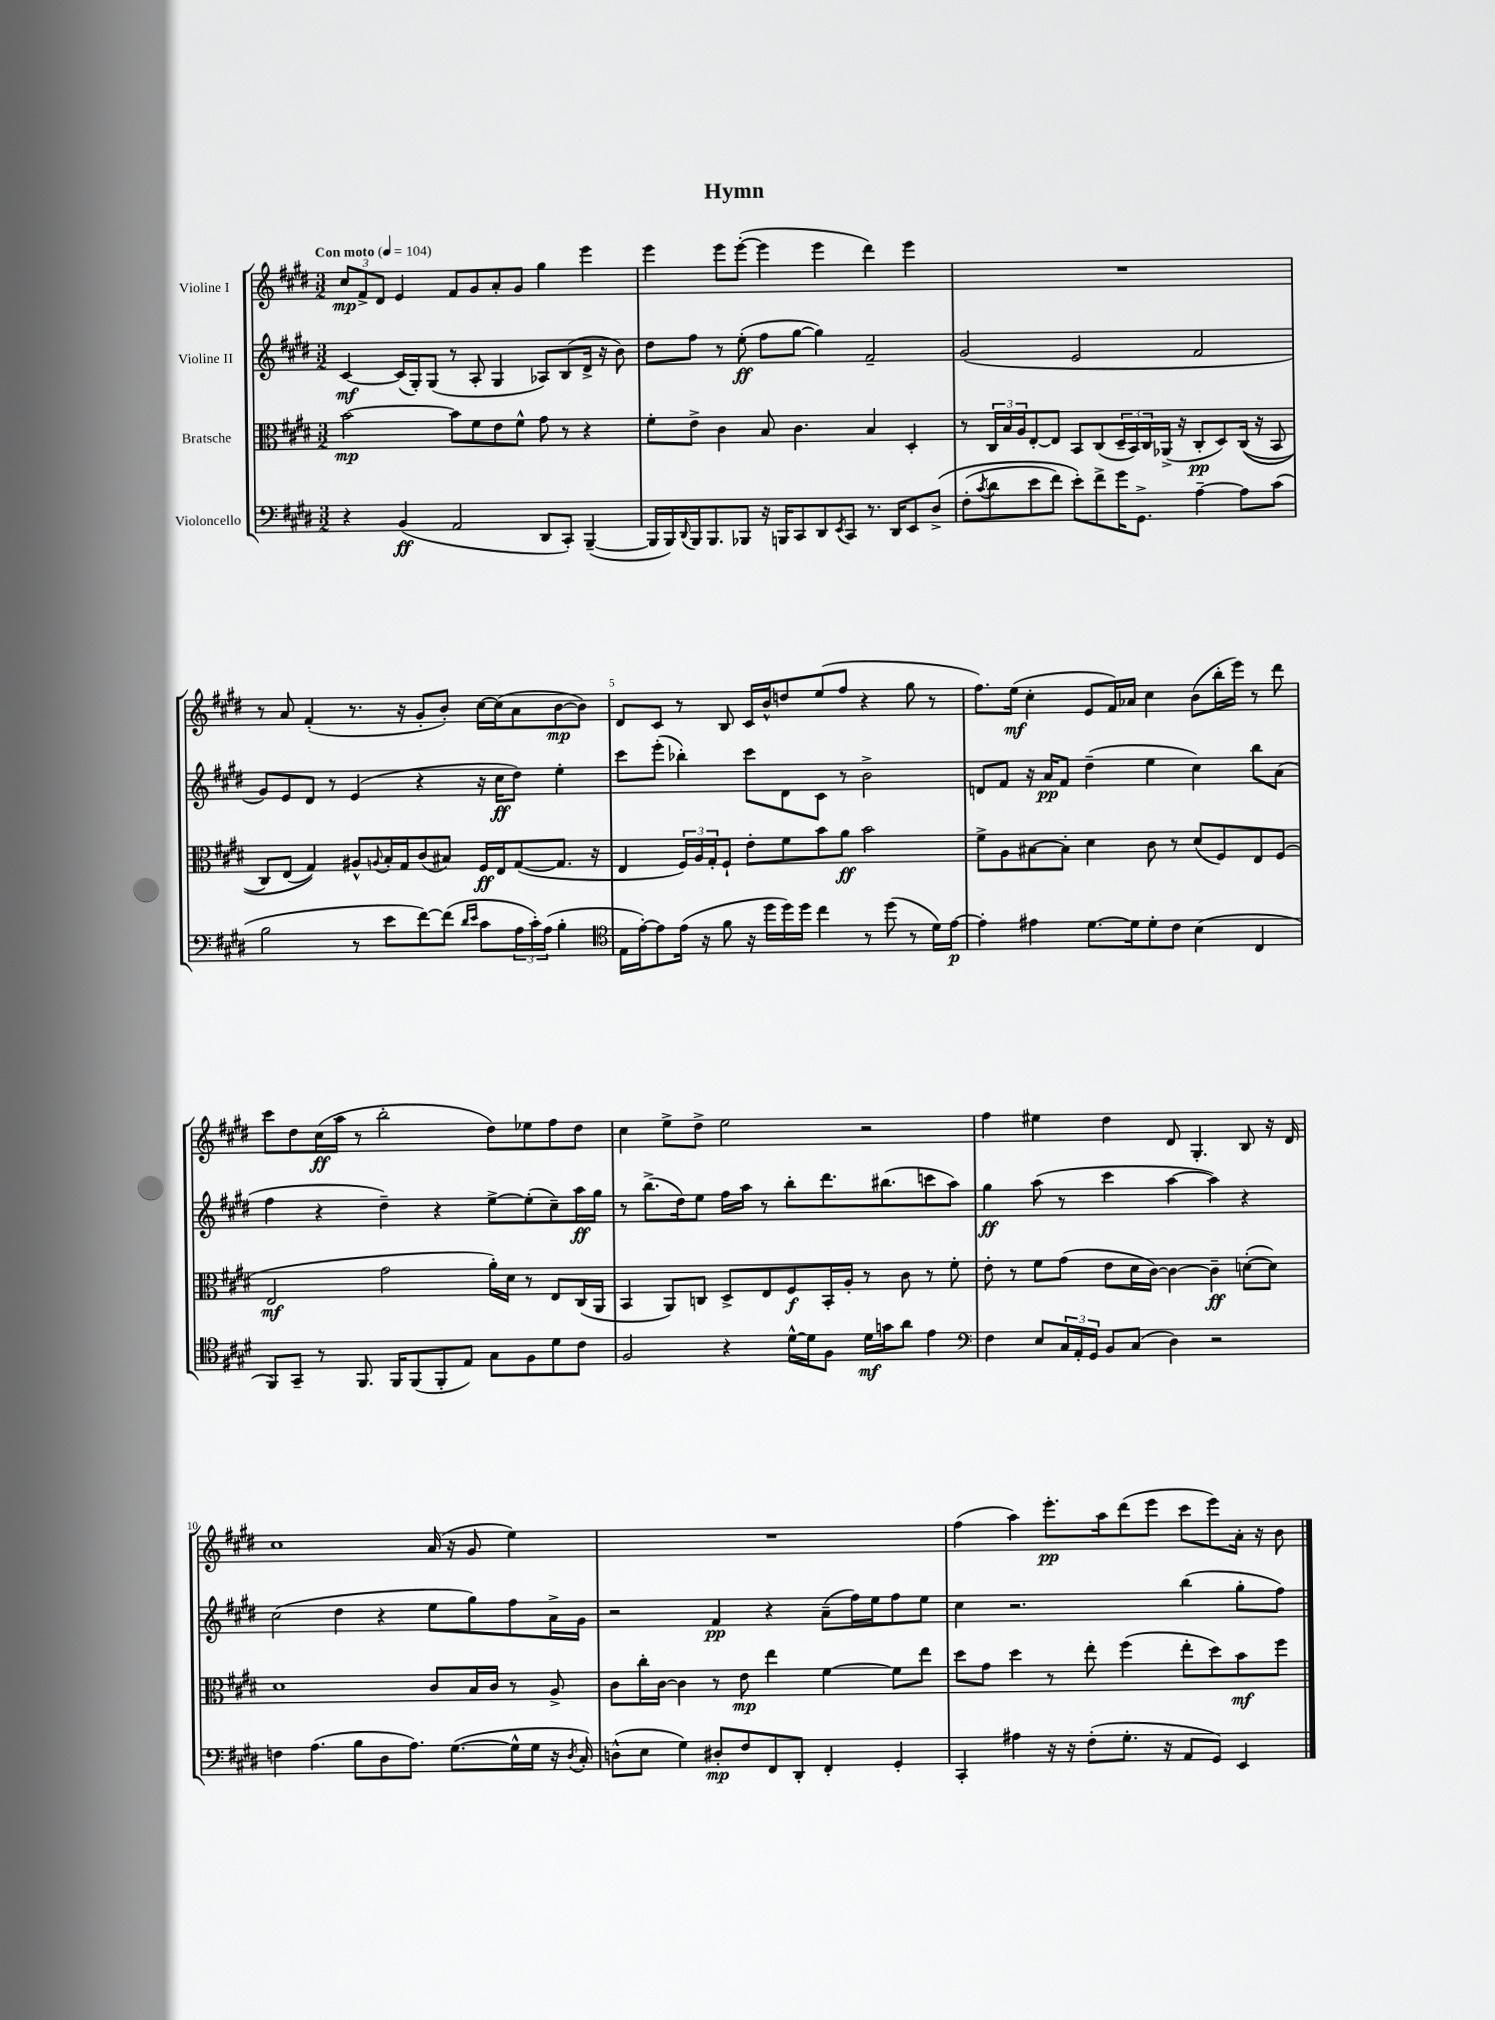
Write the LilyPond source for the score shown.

\header { title = "Hymn" }
<<
\new StaffGroup <<
\new Staff = "s0" \with { instrumentName = "Violine I" } {
    \clef treble \key e \major \numericTimeSignature \time 3/2 \tempo "Con moto" 4 = 104
    \tuplet 3/2 { cis''8\mp fis'8-> dis'8 } e'4 fis'8 gis'8 a'8-. gis'8 gis''4 e'''4 |
    e'''4 e'''8 e'''8~-.( e'''4 e'''4 dis'''4) e'''4 |
    R1. |
    r8 a'8 fis'4-.( r8. r16 gis'8-. b'8-.) cis''16~ cis''16( a'8 b'8~\mp b'8) |
    dis'8 cis'8 r8 b8 cis'16 b'16-^ d''8 e''8( fis''8 r4 gis''8 r8 |
    fis''8.) e''16\mf( cis''4-. e'8 fis'16) aes'16 cis''4 b'8( b''16-. e'''16) r8 dis'''8 |
    cis'''8 dis''8 cis''16\ff( a''16 r8 b''2-. dis''8) ees''8 fis''8 dis''8 |
    cis''4 e''8-> dis''8-> e''2 r2 |
    fis''4 eis''4 dis''4 dis'8 gis4.-. b8 r16 dis'16 |
    cis''1 a'16( r16 gis'8 e''4) |
    R1. |
    fis''4( a''4) e'''8.-.\pp a''16 dis'''8( e'''8 cis'''8 e'''8) a'16-. r16 b'8 \bar "|." |
}
\new Staff = "s1" \with { instrumentName = "Violine II" } {
    \clef treble \key e \major \numericTimeSignature \time 3/2
    cis'4~\mf cis'16( gis16-.) gis8( r8 a8-. gis4 aes8) b8( dis'16-> r16 b'8) |
    dis''8 fis''8 r8 e''8-.\ff( fis''8 gis''8~ gis''4) fis'2-- |
    gis'2( e'2 fis'2 |
    gis'8) e'8 dis'8 r8 e'4( r4 r16 cis''16\ff dis''8) e''4-. |
    cis'''8 e'''8-.( bes''4-.) cis'''8 dis'8 cis'8 r8 b'2-> |
    d'8 fis'8 r16 a'16\pp fis'8 dis''4--( e''4 cis''4) b''8 a'8( |
    fis''4 r4 dis''4--) r4 e''8~-> e''8-.( cis''8--) a''16\ff gis''16 |
    r8 b''8.->( dis''16) e''8 fis''16 a''16 r8 b''8-. dis'''8. bis''8.( c'''8 a''8) |
    gis''4\ff a''8( r8 cis'''4 a''4~ a''4) r4 |
    cis''2( dis''4 r4 e''8 gis''8) fis''8 a'16-> gis'16 |
    r2 fis'4\pp r4 a'8--( fis''16) e''16 fis''8 e''8 |
    cis''4 r2. b''4( gis''8-. fis''8) \bar "|." |
}
\new Staff = "s2" \with { instrumentName = "Bratsche" } {
    \clef alto \key e \major \numericTimeSignature \time 3/2
    b'2~\mp b'8 fis'8 e'8 fis'8-^ gis'8 r8 r4 |
    fis'8-. e'8-> cis'4 b8 cis'4. b4 dis4-. |
    r8 \tuplet 3/2 { cis16 b16 a16 } e8~-. e8 b,8 cis8( \tuplet 3/2 { dis16-- b,16) cis16 } aes,16->( r16 cis8-.\pp dis8) cis16(\( r16 b,8 |
    cis8) e8( gis4)\) ais8-^ \appoggiatura { a8 } b16-. gis16 cis'8( bis8) fis16\ff e16 gis8~( gis8. r16 |
    e4 \tuplet 3/2 { fis16) a16 gis16-. } fis8-! e'8-. fis'8 b'8 a'8\ff b'2 |
    fis'8-> a8 bis8~ bis8-. dis'4 cis'8 r8 dis'8( fis8) e8 fis8( |
    e2\mf gis'2 a'16-.) dis'16 r8 e8 cis16( a,16 |
    b,4 a,8) c8 dis8-> e8 fis8\f b,16-. a16-. r8 cis'8 r8 fis'8-. |
    e'8-. r8 fis'8 gis'8( e'8 dis'16 cis'16~) cis'4~ cis'4--\ff d'8~-.( d'8) |
    dis'1 cis'8 b16 cis'16 r8 a8-> |
    cis'8 cis''16-. cis'16~ cis'4 r8 e'8\mp e''4 fis'4~ fis'8 e''8 |
    dis''8 gis'8 dis''4 r8 e''8-. fis''4( e''8-. dis''8) b'8\mf fis''8 \bar "|." |
}
\new Staff = "s3" \with { instrumentName = "Violoncello" } {
    \clef bass \key e \major \numericTimeSignature \time 3/2
    r4 b,4\ff( a,2 dis,8 cis,8-.) b,,4~--( |
    b,,16 b,,16) \appoggiatura { dis,8 } b,,16 b,,8. bes,,8 r16 b,,16 cis,8 dis,8 \acciaccatura { e,8 } cis,8 r8. dis,16 e,8 dis8->\( |
    fis8-.( \acciaccatura { cis'8 } dis'8 e'8 fis'8) e'8-.\) fis'8-> gis'16 gis,8.-> a4~-- a8 cis'8( |
    b2 r8 e'8 fis'8~) fis'8( \grace { dis'16 e'16 } cis'8 \tuplet 3/2 { a16 cis'16-.) a16( } b4-. |
    \clef tenor e16 e'16~-.) e'8 e'16( r16 fis'8 r16 dis''16 dis''16) dis''16 cis''4 r8 dis''8( r8 dis'16) e'16~\p |
    e'4-. eis'4 dis'8.~ dis'16 dis'8-. cis'8 b4( cis4 |
    fis,8) gis,8-- r8 fis,8. fis,16 fis,8( fis,8-. e8) gis8 fis8 dis'8 cis'8 |
    fis2 r4 dis'16~-^ dis'16 fis8 dis'16\mf g'16 a'8 e'4 |
    \clef bass fis4 e8 \tuplet 3/2 { cis16 a,16-. gis,16 } b,8 cis8( dis4) r2 |
    f4 a4.( b8 dis8 a8.) gis8.~( gis16-^ gis16 r16 \acciaccatura { dis8 } cis16-.) |
    d8-^( e8 gis4) dis8-.\mp fis8 fis,8 dis,8-. fis,4-. gis,4-. |
    cis,4-. ais4 r16 r16 fis8-.( gis8.-. r16 a,8 gis,8) e,4 \bar "|." |
}
>>
>>
\layout { \context { \Score \override BarNumber.break-visibility = ##(#f #t #t) barNumberVisibility = #(every-nth-bar-number-visible 5) } }
